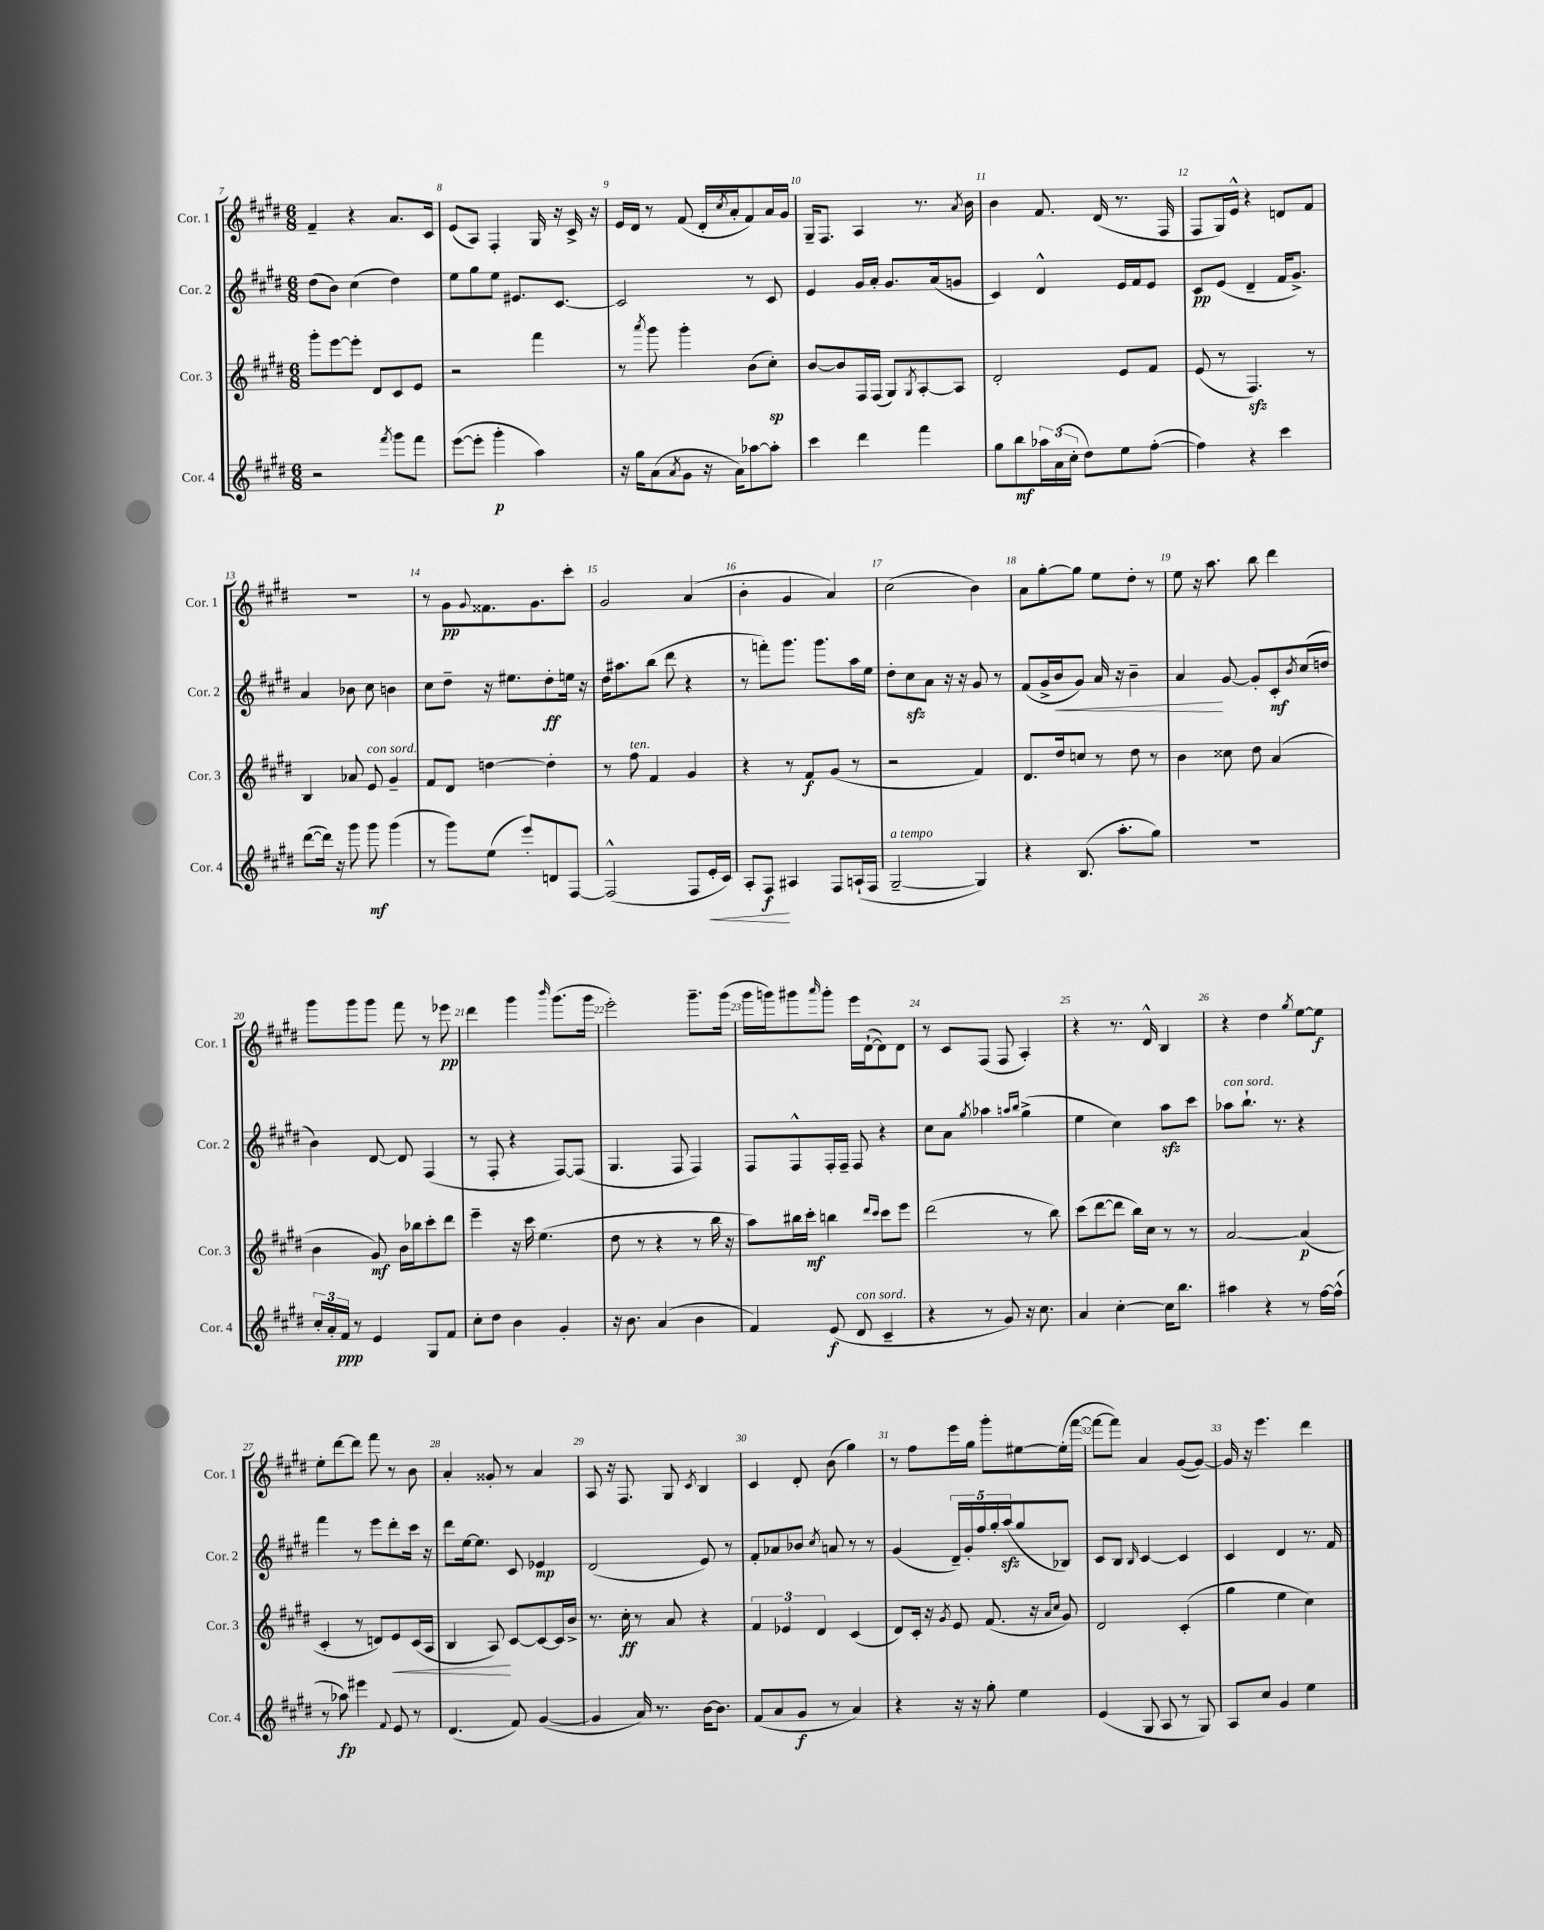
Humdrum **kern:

**kern	**kern	**kern	**kern
*staff4	*staff3	*staff2	*staff1
*clefG2	*clefG2	*clefG2	*clefG2
*k[f#c#g#d#]	*k[f#c#g#d#]	*k[f#c#g#d#]	*k[f#c#g#d#]
*M6/8	*M6/8	*M6/8	*M6/8
2r	8ggg#'\L	(8dd#\L	4f#~/
.	[8eee\	8b\J)	.
.	8eee'\]J	(4cc#\	4r
.	8d#/L	.	.
8qfff#/	.	.	.
8ggg#\L	8c#/	4dd#\)	8.a/L
8fff#\J	8e/J	.	.
.	.	.	16c#/Jk
=	=	=	=
([8eee\L	2r	8ee\L	(8e/L
8eee'\]J	.	8gg#\	8A/J)
4ggg#'\	.	8ee\J	4F#'/
.	.	8.e#/L	.
4aa\)	4fff#\	.	16G#/
.	.	[8.c#/J	16r
.	.	.	16c#^/
.	.	.	16r
=	=	=	=
16r	8r	2c#/]	16e/LL
16gg#\LK	.	.	16d#/JJ
.	8qaaa/	.	.
(8a\	8ggg#\	.	8r
8qa/	.	.	.
8g#\J	4ggg#'\	.	(8f#/
16r	.	.	16d#'/LL
.	.	.	8qcc#/
16a\LK)	.	.	16a'/J
[8aa-\	(8b\L	8r	8f#/)
8aa-'\]J	8cc#'\J)	8c#/	16a/L
.	.	.	16g#/JJ
=	=	=	=
4ccc#\	[8b/L	4e/	16G#~/LK
.	.	.	8.F#/J
.	8b/]	.	.
4ddd#\	16F#/L	16g#/LL	4A/
.	(16F#/JJ	16a'/JJ	.
.	8G#/L)	8.g#/L	.
.	8qG#/	.	.
4fff#\	[8A'/	.	8.r
.	.	(16a/k	.
.	8A/]J	8g/J	.
.	.	.	8qa/
.	.	.	16b\
=	=	=	=
8gg#\L	2d#'/	4c#/)	4b\
8bb\	.	.	.
24aa-\L	.	4d#^^/	8.f#/
(24a\	.	.	.
24cc#'\JJ	.	.	.
8dd#\L)	.	.	.
.	.	.	(16d#/
8ee\	8e/L	16e/LL	8.r
.	.	16f#/J	.
([8ff#'\J	8f#/J	8e/J	.
.	.	.	16F#/
=	=	=	=
4ff#\])	(8e/	8c#/L	8F#/L
.	8r	(8e/J	16G#/L)
.	.	.	16e^^/JJ
4r	4.F#/)	4d#~/	4r
4ccc#\	.	16f#/LK	8d/L
.	.	8.g#^/J)	.
.	8r	.	8f#/J
=	=	=	=
([8ddd#\L	4B/	4a/	2.r
16ddd#\]Jk)	.	.	.
16r	.	.	.
8ggg#\	8a-/	8b-\	.
8ggg#\	8e/	8cc#\	.
(4ggg#\	4g#~/	4b\	.
=	=	=	=
8r	8f#/L	8cc#\L	8r
8ggg#\L)	8d#/J	8dd#~\J	8g#\L
.	.	.	8qqg#/
(8ee\J	[4dd\	16r	8.f##\
.	.	8.ee#\L	.
8eee'/L)	.	.	.
.	.	.	8.g#\
8d/	4dd'\]	8dd#'\	.
[8F#/J	.	16ee\Jk	8ccc#'\J
.	.	16r	.
=	=	=	=
(2F#^^/]	8r	16dd#\LK	2g#/
.	.	8.aa#\	.
.	8ff#\	.	.
.	4f#/	(8bb\J	.
.	.	8ddd#\	.
8F#/L	4g#/	4r	(4a/
16e'/L	.	.	.
16c#/JJ)	.	.	.
=	=	=	=
8A'/L	4r	8r	4b'\
8F#/J	.	8fff'\L)	.
4A#/	8r	8.ggg#\J	4g#/
.	8f#/L	.	.
.	.	8.ggg#\L	.
8F#/L	(8g#/J	.	4a/)
(16A`/L	8r	16aa\L	.
16F#/JJ	.	16ee\JJ	.
=	=	=	=
[2G#~/	2r	8dd#'\L	(2cc#\
.	.	8cc#\	.
.	.	8a\J	.
.	.	16r	.
.	.	16r	.
4G#/])	4f#/)	8g#/	4b\)
.	.	8r	.
=	=	=	=
4r	8.d#/L	(8f#/L	8a\L
.	.	16g#^/L	[8gg#'\
.	16dd#/k	16b/J	.
(8.B/	8cc/J	8g#/J)	8gg#\]J
.	8r	16a/	8ee\L
8.aa'\L	.	16r	.
.	8dd#\	4b~\	8dd#'\J
8gg#\J)	8r	.	8r
=	=	=	=
2.r	4b\	4a/	8ee\
.	.	.	16r
.	.	.	8.aa\
.	8cc##\	[8g#/	.
.	8dd#\	8g#'/]L	8bb\
.	(4a/	8c#'/	4ddd#\
.	.	8qb/	.
.	.	(16cc#/L	.
.	.	16dd/JJ	.
=	=	=	=
24cc#'/LL	4b\	4b\)	8ggg#\L
24a'/	.	.	.
24f#/JJ	.	.	.
8r	.	.	8ggg#\
4e/	8g#/)	[8d#/	8ggg#\J
.	16b\LL	8d#/]	8fff#\
.	16bb-\J	.	.
8G#/L	8ccc#'\	(4F#/	8r
8f#/J	8ddd#\J	.	8eee-\
=	=	=	=
8cc#'\L	4eee~\	8r	4ddd#\
8dd#\J	.	8F#'/	.
4b\	16r	4r	4ggg#\
.	16ccc#\	.	.
.	(4.ee\	.	.
.	.	.	16qqbbb/
4g#'/	.	[8F#/L)	(8.ggg#\L
.	.	(8F#/]J	.
.	.	.	16ggg#\Jk
=	=	=	=
16r	8dd#\	4.G#/	2eee'\)
8.b\	.	.	.
.	8r	.	.
(4a/	4r	.	.
.	.	8F#/	.
4b\	8r	4F#/)	8.ggg#~\L
.	16bb\	.	.
.	16r	.	(16ggg#\Jk
=	=	=	=
4f#/)	8aa\L)	8F#/L	16ggg#\LL
.	.	.	16ggg\J)
.	16bb#\L	8F#^^/	8ggg#\
.	16ccc#'\JJ	.	.
.	.	.	16qqaaa/
(8e/	4bb\	16F#'/L	8ggg#'\J
.	.	16F#~/JJ	.
8d#/	.	8F#/	16eee\LL
.	.	.	([16d#`\J
.	16qqddd#/LL	.	.
.	16qqccc#/JJ	.	.
4c#~/	8ccc#\L	4r	8d#\])
.	8eee\J	.	8d#\J
=	=	=	=
4r	(2ddd#\	8cc#\L	8r
.	.	8a\J	8c#/L
.	.	8qgg#/	.
8r	.	4aa-\	(8F#/J
8g#/)	.	.	8F#/
.	.	16qqaa/LL	.
.	.	16qqbb/JJ	.
16r	8r	(4gg#^\	4A'/)
8.cc#\	.	.	.
.	8bb\)	.	.
=	=	=	=
4a/	(8ccc#\L	4ee\	4r
.	[8ddd#\	.	.
[4cc#'\	8ddd#\]J	4cc#\)	8.r
.	16bb\LL)	.	.
.	16cc#\JJ	.	16d#^^/
16cc#\]LK	8r	8aa\L	4B/
8.bb\J	.	.	.
.	8r	8ccc#\J	.
=	=	=	=
4aa#\	[2a/	8aa-\L	4r
.	.	8.bb`\J	.
4r	.	.	4dd#\
.	.	8.r	.
.	.	.	8qgg#/
8r	(4a/]	4r	[8ee\L
[16ff#\LL	.	.	8ee\]J
(16ff#^^\]JJ	.	.	.
=	=	=	=
8r	4c#'/	4fff#\	8ee'\L
8aa-\)	.	.	[8ddd#\
4eee#\	8r	8r	8ddd#\]J
.	8d/L)	8eee\L	8fff#\
8qqf#/	.	.	.
8e/	8e/	8ddd#'\	8r
8r	(16c#/L	16ccc#\Jk	8b\
.	16A/JJ	16r	.
=	=	=	=
(4.d#/	4B/	8ddd#\L	4a'/
.	.	[16ee\k	.
.	.	8.ee\]J	.
.	8A/)	.	8g##'/
8f#/)	[8c#/L	8c#/	8r
([4g#/	8c#/_	4e-/	4a/
.	16c#/]L	.	.
.	16b^/JJ	.	.
=	=	=	=
4g#/]	8.r	(2d#/	8A/
.	.	.	16r
.	16cc#'\	.	8.F#/
16a/)	8r	.	.
8.r	.	.	.
.	8a/	.	8G#/
.	.	.	8qc#/
[16b\LK	4r	8e/)	4B/
8.b\]J	.	.	.
.	.	8r	.
=	=	=	=
(8f#/L	6f#/	8f#'/L	4c#/
8a/	.	8a-/	.
.	6e-/	.	.
8g#/J	.	8b-/J	8d#'/
.	6d#/	.	.
.	.	8qcc#/	.
8r	.	8a/	(8b\
4a/)	(4c#/	8r	4gg#\)
.	.	8r	.
=	=	=	=
4r	8d#/L)	(4g#/	8r
.	16c#'/Jk	.	8ff#\L
.	16r	.	.
.	8qg#/	.	.
16r	8e/	20d#~/LL)	16eee\L
.	.	20g#'/	.
16r	.	.	16gg#\JJ
.	.	20ff#/	.
8gg#'\	(8.f#/	.	8ggg#'\L
.	.	20gg#'/	.
.	.	(20aa/J	.
4ee\	.	8gg#/	[8ee#\
.	16r	.	.
.	16qqa/LL	.	.
.	16qqcc#/JJ	.	.
.	8g#/)	8B-/J)	(16ee#'\]L
.	.	.	[16fff#\JJ
=	=	=	=
(4e/	2d#/	8c#/L	8fff#\_L
.	.	8B/J	8fff#\]J)
.	.	16qqB/	.
8G#/	.	[4c#/	4a/
8A/	.	.	.
8r	(4c#'/	4c#/]	([8g#/L
8G#/)	.	.	8g#/_J)
=	=	=	=
8A/L	4gg#\	4c#/	16g#/]
.	.	.	16r
8cc#/J	.	.	4.eee\
4g#/	4ee\	4d#/	.
4ee\	4cc#\)	8.r	4ddd#\
.	.	16f#/	.
==	==	==	==
*-	*-	*-	*-
